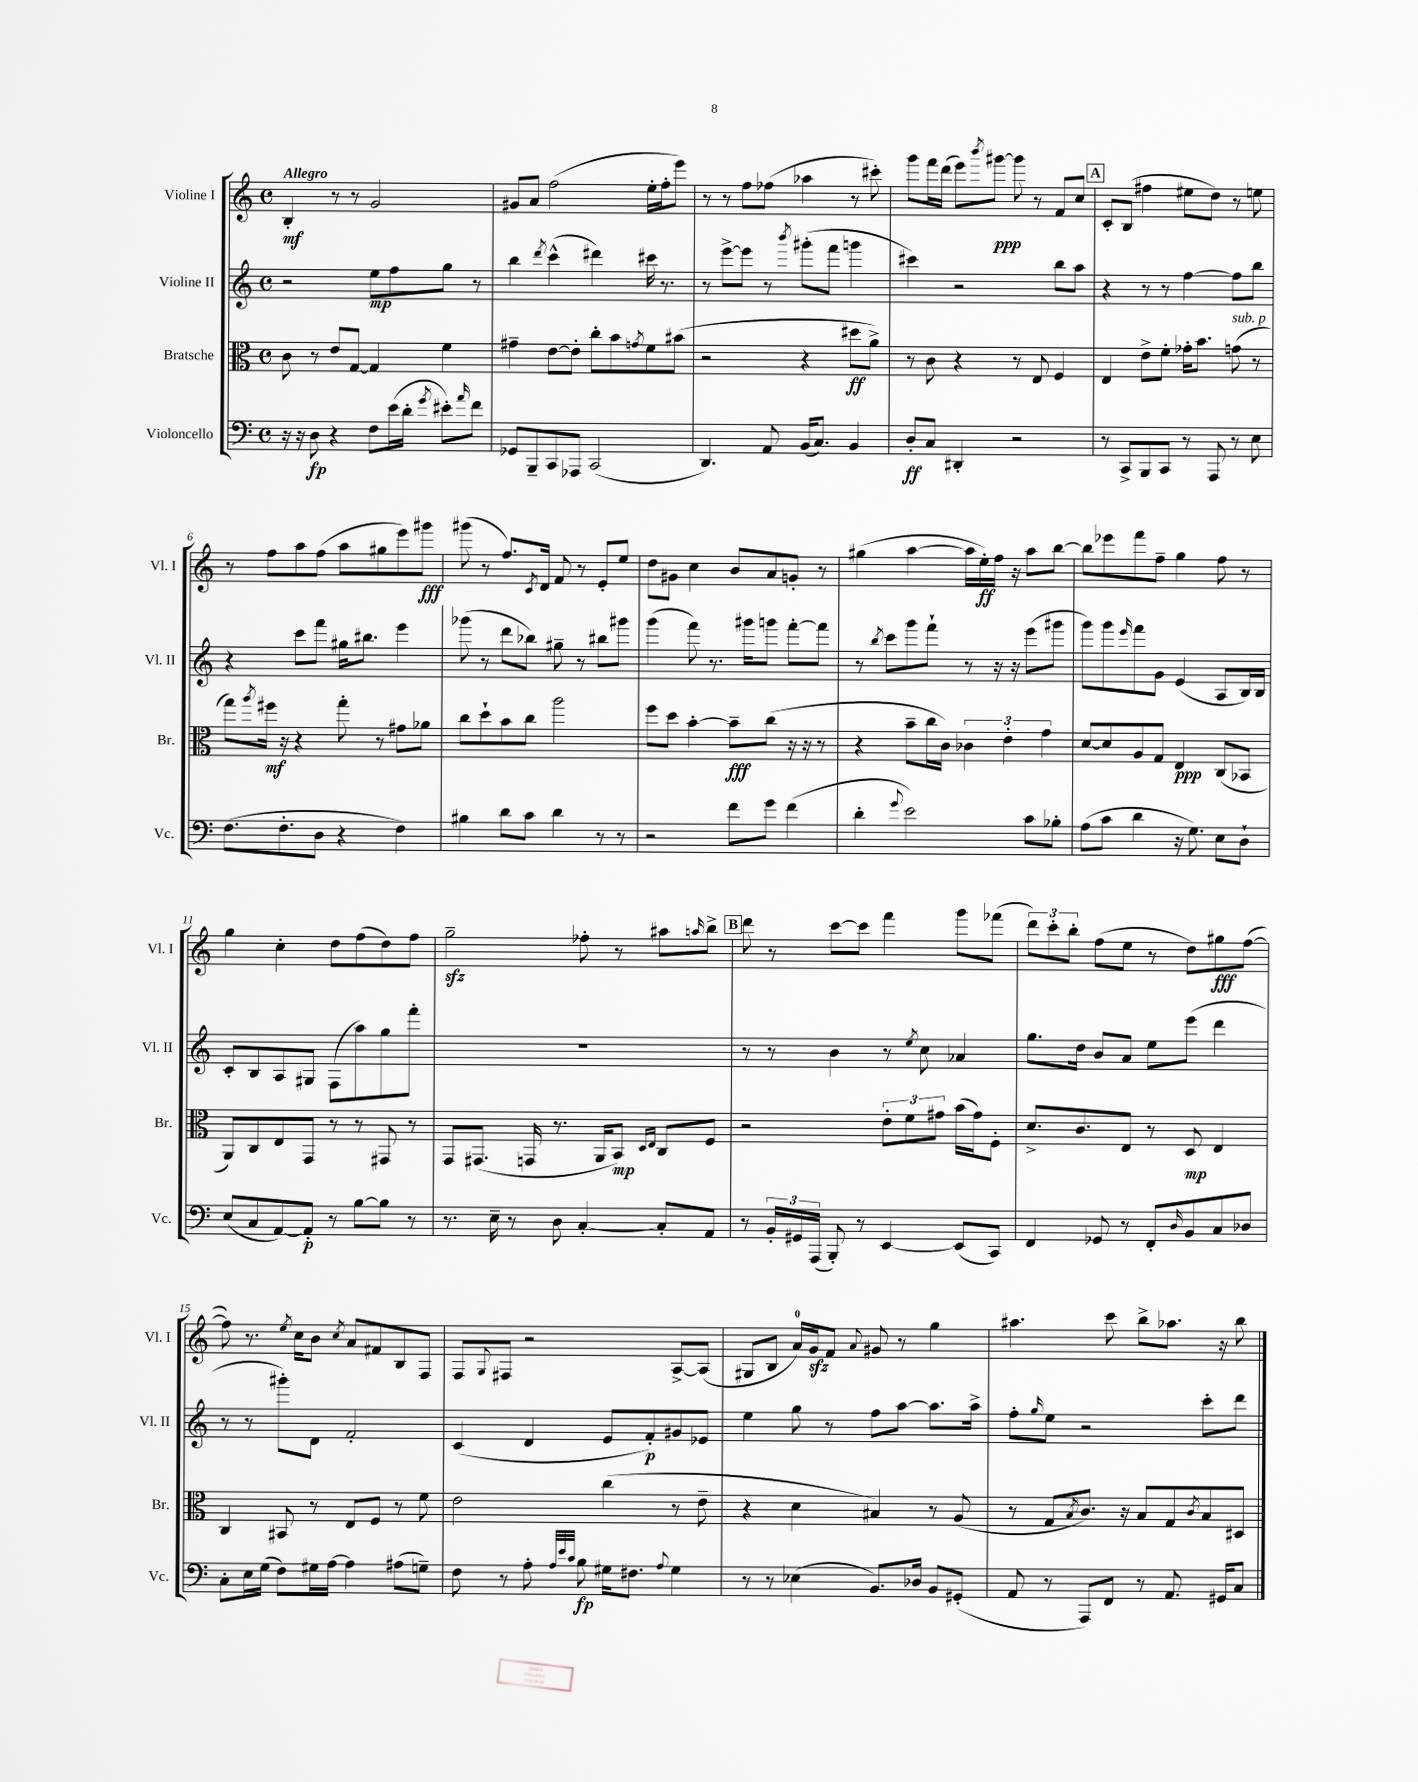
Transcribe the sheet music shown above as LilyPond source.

<<
\new StaffGroup <<
\new Staff = "s0" \with { instrumentName = "Violine I" shortInstrumentName = "Vl. I" } {
    \clef treble \key c \major \defaultTimeSignature \time 4/4 \tempo "Allegro"
    b4-.\mf r8 r8 g'2 |
    gis'8 a'8 f''2( e''16-. f''16-. e'''8) |
    r8 r8 f''8 fes''8( aes''4 r8 cis'''8-.) |
    g'''8 f'''16 d'''16( e'''8) \acciaccatura { b'''8 } gis'''8~\ppp gis'''8 r8 f'8 c''8 |
    \mark \markup { \box "A" } c'8-. b8( fis''4 eis''8 d''8) r8 e''8 |
    r8 f''8 a''8 f''8( a''8 gis''8 e'''8) gis'''8\fff |
    gis'''8( r8 f''8.) \acciaccatura { c'8 } d'16 f'8 r8 e'8-. e''8 |
    d''8 gis'8 c''4 b'8 a'8 g'8-. r8 |
    gis''4( a''4~ a''16 e''16-.\ff) f''16 r16 a''8 b''8~ |
    b''8 ees'''8 f'''8 f''8-- g''4 f''8 r8 |
    g''4 c''4-. d''8 f''8( d''8) f''8 |
    g''2--\sfz fes''8-. r8 ais''8 \grace { a''16 } b''8-> |
    \mark \markup { \box "B" } d'''8 r8 c'''8~ c'''8 f'''4 g'''8 fes'''8( |
    \tuplet 3/2 { d'''8) c'''8-. b''8-. } f''8( e''8 r8 d''8) gis''8\fff f''8~( |
    f''8) r8. \acciaccatura { e''8 } c''16 b'8 \acciaccatura { c''8 } a'8 fis'8 b8 f8 |
    f8 \appoggiatura { g8 } fis8 r2 a8~-> a8( |
    gis8 b8 a'16-0) g'16\sfz f'8 \appoggiatura { a'8 } gis'8 r8 g''4 |
    ais''4. c'''8 b''8-> aes''8. r16 b''8 \bar "|." |
}
\new Staff = "s1" \with { instrumentName = "Violine II" shortInstrumentName = "Vl. II" } {
    \clef treble \key c \major \defaultTimeSignature \time 4/4
    r2 e''8\mp f''8 g''8 r8 |
    b''4 \acciaccatura { d'''8 } c'''4-^( dis'''4) cis'''16 r8. |
    r8 e'''8~-> e'''8 r8 \acciaccatura { b'''8 } gis'''8-.( f'''8 g'''4 |
    cis'''4) r2 b''8 a''8 |
    \mark \markup { \box "A" } r4 r8 r8 f''4~ f''8 b''8 |
    r4 c'''8 f'''8 gis''16 bis''8. e'''4 |
    ges'''8( r8 d'''8 bes''8) gis''8-- r8 bis''8 gis'''8 |
    g'''4( f'''8) r8. gis'''16 g'''8 f'''8~-. f'''8 |
    r8 \acciaccatura { b''8 } c'''8 g'''8 f'''8-! r8 r16 r16 e'''8( gis'''8 |
    g'''8) g'''8 \grace { e'''16 } f'''8 g'8 e'4( a8 b16) b16 |
    c'8-. b8 a8 gis8 f8( a''8) g''8 f'''8-. |
    R1 |
    \mark \markup { \box "B" } r8 r8 b'4 r8 \acciaccatura { e''8 } c''8 aes'4 |
    g''8. d''16 b'8 a'8 e''8 e'''8( d'''4 |
    r8 r8 gis'''8-.) d'8 f'2-. |
    c'4( d'4 e'8 f'8-.\p) gis'8 ees'8 |
    e''4 g''8 r8 f''8 a''8~ a''8. a''16-> |
    f''8-. \grace { g''16 } e''8 r2 c'''8-. d'''8 \bar "|." |
}
\new Staff = "s2" \with { instrumentName = "Bratsche" shortInstrumentName = "Br." } {
    \clef alto \key c \major \defaultTimeSignature \time 4/4
    c'8 r8 e'8 g8~ g4 f'4 |
    gis'4-- e'8~ e'8-. c''8-. b'8 \acciaccatura { g'8 } f'8 bis'8( |
    r2 r4 dis''8\ff a'8->) |
    r8 c'8 r4 r8 e8 f4 |
    \mark \markup { \box "A" } e4 e'8-> f'8-. ges'16-. b'8. g'8^\markup { \italic "sub. p" }( r8 |
    g''8) \acciaccatura { a''8 } fis''16\mf r16 r4 g''8-. r8 gis'8 aes'8 |
    c''8 d''8-! b'8 c''8 a''2 |
    f''8 d''8 b'4~-. b'8--\fff c''8( r16 r16 r8 |
    r4 b'8-- c''16 c'16) \tuplet 3/2 { ces'4 e'4-. g'4 } |
    d'8~ d'8 a8 g8 e4\ppp c8( bes,8 |
    a,8) c8 e8 g,8 r8 r8 gis,8 r8 |
    g,8 gis,8.( g,16 r8. a,16 b,8\mp) \grace { d16 e16 } c8 f8 |
    \mark \markup { \box "B" } r2 \tuplet 3/2 { e'8-. f'8 gis'8 } b'16( gis'16) f8-. |
    d'8.-> c'8. e8 r8 d8\mp e4 |
    c4 bis,8 r8 e8 f8 r8 f'8 |
    e'2 c''4( r8 e'8-- |
    r4 d'4 bis4) r8 a8( |
    r8 g8 \acciaccatura { b8 } c'8.) r16 b8 g8 \acciaccatura { c'8 } b8 dis8 \bar "|." |
}
\new Staff = "s3" \with { instrumentName = "Violoncello" shortInstrumentName = "Vc." } {
    \clef bass \key c \major \defaultTimeSignature \time 4/4
    r16 r16 d8\fp r4 f8 e'16( d'16-. \acciaccatura { g'8 } eis'8-.) \grace { a'16 } f'8 |
    ges,8 b,,8-- c,8 aes,,8 c,2( |
    d,4.) a,8 b,16( c8.) b,4 |
    d8-.\ff c8 dis,4-. r2 |
    \mark \markup { \box "A" } r8 c,8-> b,,8 c,8 r8 a,,8 r8 e8 |
    f8.( f8.-. d8 r4 f4) |
    bis4 d'8 c'8 d'4 r8 r8 |
    r2 f'8 g'8 f'4( |
    d'4-. \appoggiatura { g'8 } e'2) c'8 bes8-. |
    a8( c'8 d'4 r16 g8.) e8 d8-! |
    e8( c8 a,8~) a,8-.\p r8 b8~ b8 r8 |
    r8. e16-- r8 d8 c4~-. c8-. a,8 |
    \mark \markup { \box "B" } r8 \tuplet 3/2 { b,16-. gis,16 a,,16( } b,,8-.) r8 e,4~ e,8( c,8) |
    f,4 ges,8 r8 f,8-. \grace { d16 } b,8 c8 des8 |
    c8-. e16 g16( f8) gis16 a16~ a4 ais8( g8--) |
    f8 r8 a8-. \grace { a32 e'32 c'32 } b8\fp gis16 fis8. \appoggiatura { a8 } gis4 |
    r8 r8 ees4( b,8.) des16 b,8 gis,8-.( |
    a,8 r8 a,,8) f,8 r8 a,8. gis,16 c8 \bar "|." |
}
>>
>>
